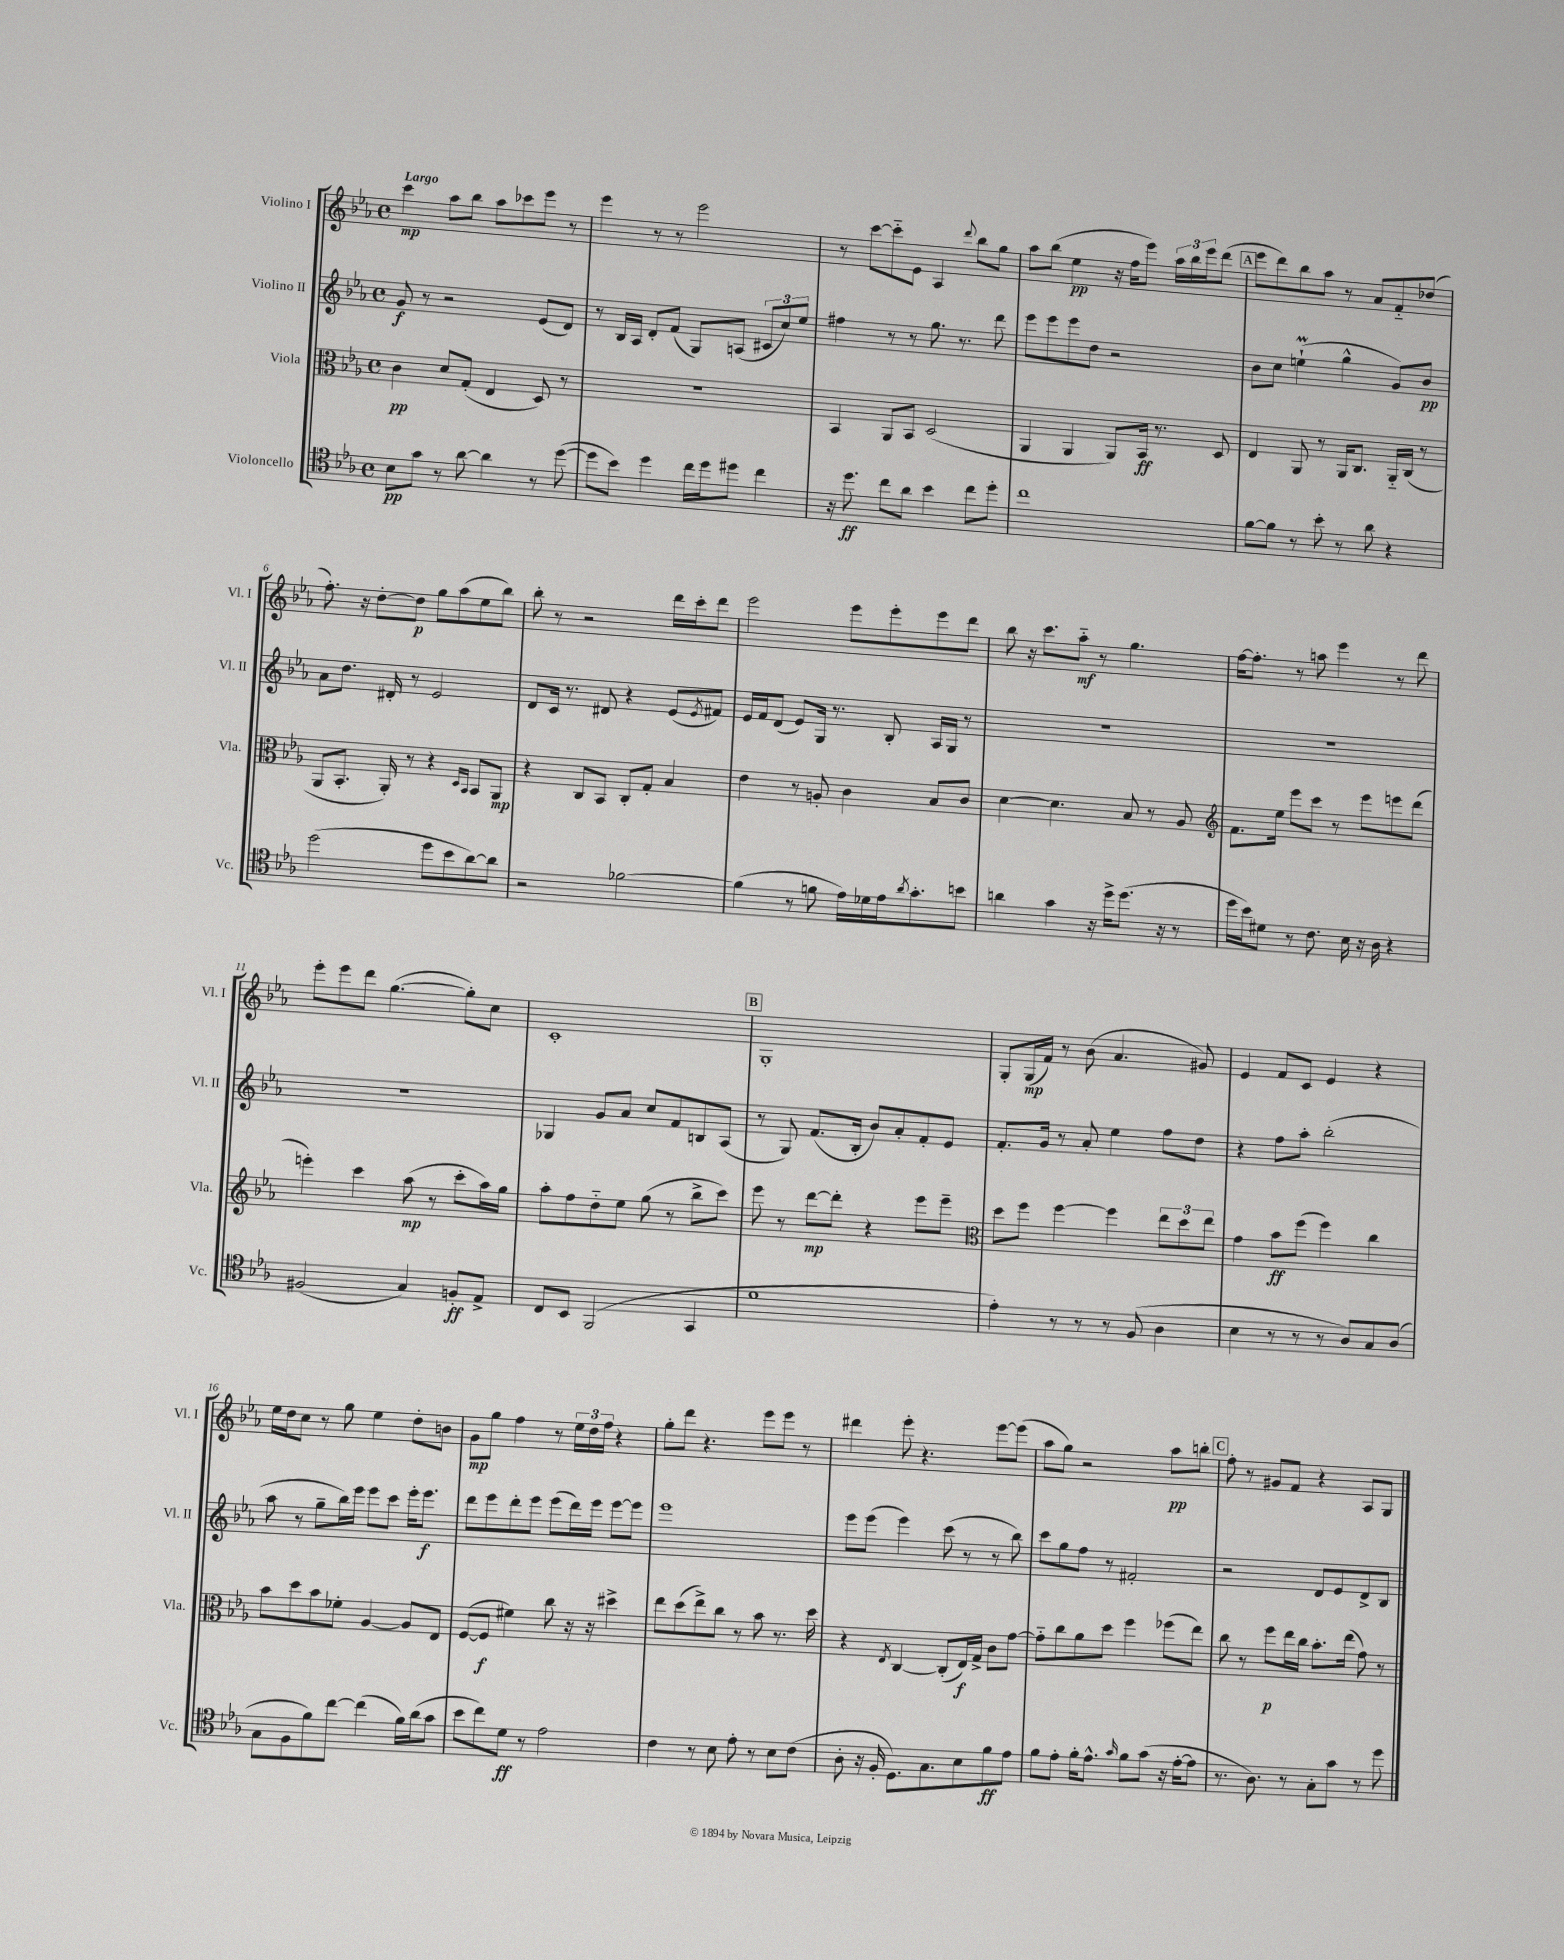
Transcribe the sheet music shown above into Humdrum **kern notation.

**kern	**dynam	**kern	**dynam	**kern	**dynam	**kern	**dynam
*part4	*part4	*part3	*part3	*part2	*part2	*part1	*part1
*staff4	*staff4	*staff3	*staff3	*staff2	*staff2	*staff1	*staff1
*I"Violoncello	*	*I"Viola	*	*I"Violino II	*	*I"Violino I	*
*I'Vc.	*	*I'Vla.	*	*I'Vl. II	*	*I'Vl. I	*
*clefC4	*	*clefC3	*	*clefG2	*	*clefG2	*
*k[b-e-a-]	*	*k[b-e-a-]	*	*k[b-e-a-]	*	*k[b-e-a-]	*
*M4/4	*	*M4/4	*	*M4/4	*	*M4/4	*
*met(c)	*	*met(c)	*	*met(c)	*	*met(c)	*
=1	=1	=1	=1	=1	=1	=1	=1
!	!	!	!	!	!	!LO:TX:a:B:t=Largo	!
8B-\L	pp	4c\	pp	8g/	f	4ccc\	mp
8g\J	.	.	.	8r	.	.	.
8r	.	8d/L	.	2r	.	8aa-\L	.
[8a-\	.	(8G'/J	.	.	.	8bb-\J	.
4a-\]	.	4E-/	.	.	.	8aa-\L	.
.	.	.	.	.	.	8ccc-X\	.
8r	.	8D/)	.	(8e-/L	.	8eee-\J	.
([8dd\	.	8r	.	8d/J)	.	8r	.
=2	=2	=2	=2	=2	=2	=2	=2
8dd\L]	.	1r	.	8r	.	4eee-\	.
8b-\J)	.	.	.	16B-/LL	.	.	.
.	.	.	.	16A-/JJ	.	.	.
4dd\	.	.	.	8d'/L	.	8r	.
.	.	.	.	(8f/J	.	8r	.
16cc\LL	.	.	.	8G/L)	.	2eee-\	.
16dd\J	.	.	.	.	.	.	.
8dd#X\J	.	.	.	(8An/J	.	.	.
4cc\	.	.	.	12c#X/L	.	.	.
.	.	.	.	12cc/)	.	.	.
.	.	.	.	12ee-/J	.	.	.
=3	=3	=3	=3	=3	=3	=3	=3
16r	.	4BB-/	.	4ff#X\	.	8r	.
8.dd\	ff	.	.	.	.	.	.
.	.	.	.	.	.	[8ccc\L	.
8cc\L	.	8AA-/L	.	8r	.	8ccc\]	.
8a-\J	.	8BB-/J	.	8r	.	8e-\J	.
4b-\	.	(2D/	.	8.gg\	.	4A-/	.
.	.	.	.	8.r	.	.	.
.	.	.	.	.	.	8qqddd/	.
8cc\L	.	.	.	.	.	8bb-\L	.
8dd'\J	.	.	.	8ddd\	.	8gg\J	.
=4	=4	=4	=4	=4	=4	=4	=4
1cc	.	4AA-/	.	8eee-\L	.	8aa-\L	.
.	.	.	.	8eee-\	.	(8bb-\J	.
.	.	4AA-/	.	8eee-\	.	4ee-\	pp
.	.	.	.	8dd\J	.	.	.
.	.	8AA-/L)	.	2r	.	16r	.
.	.	.	.	.	.	16ff\KL	.
.	.	16BB-/Jk	ff	.	.	8eee-\J)	.
.	.	8.r	.	.	.	.	.
.	.	.	.	.	.	24aa-\LL	.
.	.	.	.	.	.	24bb-\	.
.	.	.	.	.	.	24eee-\J	.
.	.	8D/	.	.	.	(8ddd\J	.
!!LO:REH:place=s1:t=A
=5	=5	=5	=5	=5	=5	=5	=5
[8f\L	.	4E-/	.	8b-\L	.	8eee-\L	.
8f\J]	.	.	.	8cc\J	.	8ddd\)	.
8r	.	8AA-/	.	(4eenm`\	.	8bb-\	.
8b-'\	.	8r	.	.	.	8aa-\J	.
8r	.	16AA-/KL	.	4gg^^\	.	8r	.
.	.	8.C/J	.	.	.	.	.
8a-\	.	.	.	.	.	8a-/L	.
4r	.	16AA-/LL	.	8g/L)	.	8f/	.
.	.	(16C/JJ	.	.	.	.	.
.	.	8r	.	8b-/J	pp	(8dd-X/J	.
!!LO:LB:g=z
=6	=6	=6	=6	=6	=6	=6	=6
(2dd\	.	8AA-/L	.	8a-\L	.	8.ff'\)	.
.	.	8.BB-'/J	.	8.dd\J	.	.	.
.	.	.	.	.	.	16r	.
.	.	.	.	.	.	[8dd'\L	.
.	.	16AA-'/)	.	16d#X'/	.	.	.
.	.	8r	.	8r	.	8dd\J]	p
8dd\L	.	4r	.	2e-/	.	8gg\L	.
8b-\	.	.	.	.	.	(8aa-\	.
.	.	16qqD/LL	.	.	.	.	.
.	.	16qqBB-/JJ	.	.	.	.	.
[8a-\)	.	8BB-/L	.	.	.	8ee-\	.
8a-\J]	.	8AA-/J	mp	.	.	8bb-\J)	.
=7	=7	=7	=7	=7	=7	=7	=7
2r	.	4r	.	8d/L	.	8bb-'\	.
.	.	.	.	16c/Jk	.	8r	.
.	.	.	.	8.r	.	.	.
.	.	8C/L	.	.	.	2r	.
.	.	8BB-/J	.	8d#X/	.	.	.
[2f-X\	.	8C'/L	.	4r	.	.	.
.	.	8G'/J	.	.	.	.	.
.	.	4B-/	.	(8e-/L	.	16ddd\LL	.
.	.	.	.	.	.	16ccc'\J	.
.	.	.	.	8qe-/	.	.	.
.	.	.	.	8f#X/J)	.	8ddd\J	.
=8	=8	=8	=8	=8	=8	=8	=8
(4f-\]	.	4e-\	.	16e-/LL	.	2eee-\	.
.	.	.	.	16f/J	.	.	.
.	.	.	.	(8d/J	.	.	.
8r	.	8r	.	8e-/L)	.	.	.
8fn\	.	8An'/	.	16G/Jk	.	.	.
.	.	.	.	8.r	.	.	.
16e-\LL)	.	4c\	.	.	.	8eee-\L	.
16d-X\	.	.	.	.	.	.	.
16e-\J	.	.	.	8B-'/	.	8eee-'\	.
8qa-/	.	.	.	.	.	.	.
8.g'\	.	.	.	.	.	.	.
.	.	8B-/L	.	16A-/LL	.	8eee-\	.
.	.	.	.	16G/JJ	.	.	.
8bn\J	.	8c/J	.	8r	.	8ddd\J	.
=9	=9	=9	=9	=9	=9	=9	=9
4an\	.	[4d\	.	1r	.	8bb-\	.
.	.	.	.	.	.	16r	.
.	.	.	.	.	.	8.ccc\L	.
4g\	.	4.d\]	.	.	.	.	.
.	.	.	.	.	.	8aa-\J	mf
16r	.	.	.	.	.	8r	.
16dd^\KL	.	.	.	.	.	.	.
(8.dd\J	.	8B-/	.	.	.	4.gg\	.
.	.	8r	.	.	.	.	.
16r	.	.	.	.	.	.	.
8r	.	8A-/	.	.	.	.	.
=10	=10	=10	=10	=10	=10	=10	=10
*	*	*clefG2	*	*	*	*	*
16dd\LL	.	8.f\L	.	1r	.	[16ff\KL	.
16b-\J)	.	.	.	.	.	8.ff'\J]	.
8d#X\J	.	.	.	.	.	.	.
.	.	16ee-\Jk	.	.	.	.	.
8r	.	8eee-\L	.	.	.	8r	.
8.c\	.	8ccc\J	.	.	.	8aan\	.
.	.	8r	.	.	.	4eee-\	.
16B-\	.	.	.	.	.	.	.
16r	.	8eee-\L	.	.	.	.	.
16A-\	.	.	.	.	.	.	.
4r	.	8eeen\	.	.	.	8r	.
.	.	(8ddd\J	.	.	.	8ddd\	.
!!LO:LB:g=z
=11	=11	=11	=11	=11	=11	=11	=11
(2F#X/	.	4eeen'\)	.	1r	.	8eee-'\L	.
.	.	.	.	.	.	8eee-\	.
.	.	4ccc\	.	.	.	8ddd\J	.
.	.	.	.	.	.	([4.gg\	.
4G/)	.	(8aa-\	mp	.	.	.	.
.	.	8r	.	.	.	.	.
8Fn'/L	ff	8ccc'\L	.	.	.	8gg'\L])	.
8E-^/J	.	16aa-\L)	.	.	.	8cc\J	.
.	.	16gg\JJ	.	.	.	.	.
=12	=12	=12	=12	=12	=12	=12	=12
8C/L	.	8aa-'\L	.	4G-X/	.	1c'	.
8BB-/J	.	8ff\	.	.	.	.	.
(2FF/	.	8dd\	.	8g/L	.	.	.
.	.	8ee-\J	.	8a-/J	.	.	.
.	.	(8gg\	.	8cc/L	.	.	.
.	.	8r	.	8f/	.	.	.
4GG/	.	8bb-^\L	.	8Bn/	.	.	.
.	.	8ccc\J)	.	(8A-/J	.	.	.
!!LO:REH:place=s1:t=B
=13	=13	=13	=13	=13	=13	=13	=13
1d	.	8eee-\	.	8r	.	1G'	.
.	.	8r	.	8G/)	.	.	.
.	.	[8ddd\L	mp	(8.f/L	.	.	.
.	.	8ddd'\J]	.	.	.	.	.
.	.	.	.	16B-'/Jk	.	.	.
.	.	4r	.	8b-/L)	.	.	.
.	.	.	.	8a-'/	.	.	.
.	.	8eee-\L	.	8f'/	.	.	.
.	.	8eee-~\J	.	8e-/J	.	.	.
=14	=14	=14	=14	=14	=14	=14	=14
*	*	*clefC3	*	*	*	*	*
4e-'\)	.	8dd\L	.	8.f'/L	.	8G'/L	.
.	.	8ff\J	.	.	.	(16G/L	mp
.	.	.	.	16g/Jk	.	16f/JJ)	.
8r	.	[4ff\	.	8r	.	8r	.
8r	.	.	.	8a-'/	.	(8b-\	.
8r	.	4ff\]	.	4ee-\	.	4.a-/	.
(8F/	.	.	.	.	.	.	.
4A-\	.	12ee-\L	.	8ff\L	.	.	.
.	.	12dd\	.	.	.	.	.
.	.	.	.	8dd\J	.	8g#X/)	.
.	.	12ee-\J	.	.	.	.	.
=15	=15	=15	=15	=15	=15	=15	=15
4B-\	.	4g\	.	4r	.	4e-/	.
8r	.	8b-\L	ff	8ff\L	.	8f/L	.
8r	.	(8ff\J	.	8aa-'\J	.	8c/J	.
8r	.	4ff\)	.	(2bb-'\	.	4e-/	.
8A-/L)	.	.	.	.	.	.	.
8G/	.	4cc\	.	.	.	4r	.
(8A-/J	.	.	.	.	.	.	.
!!LO:LB:g=z
=16	=16	=16	=16	=16	=16	=16	=16
8G\L	.	8b-\L	.	8aa-\	.	16ee-\LL	.
.	.	.	.	.	.	16dd\J	.
8F\	.	8dd\	.	8r	.	8cc\J	.
8f\)	.	8b-\	.	8gg~\L	.	8r	.
[8cc\J	.	8f-X'\J	.	16bb-\L)	.	8gg\	.
.	.	.	.	16eee-\JJ	.	.	.
(4cc\]	.	[4A-/	.	8eee-\L	.	4ee-\	.
.	.	.	.	8ccc\J	.	.	.
16f\LL)	.	8A-/L]	.	16eee-'\KL	.	8dd'\L	.
(16a-\J	.	.	.	8.eee-\J	f	.	.
8g\J	.	8E-/J	.	.	.	8bn\J	.
=17	=17	=17	=17	=17	=17	=17	=17
8b-\L	.	([8F/L	.	8ddd\L	.	8g\L	mp
8cc\)	.	8F/J]	f	8eee-\	.	8gg\J	.
8d\J	ff	4f#X\)	.	8ddd'\	.	4ff\	.
8r	.	.	.	8eee-\J	.	.	.
2e-\	.	8cc\	.	(8eee-\L	.	8r	.
.	.	16r	.	16ddd\L)	.	24ee-\LL	.
.	.	.	.	.	.	24dd\	.
.	.	16r	.	16eee-\JJ	.	.	.
.	.	.	.	.	.	24ff\JJ	.
.	.	4dd#X^\	.	[8eee-\L	.	4r	.
.	.	.	.	8eee-\J]	.	.	.
=18	=18	=18	=18	=18	=18	=18	=18
4c\	.	8ee-\L	.	1eee-	.	8gg'\L	.
.	.	(8dd\	.	.	.	8ddd\J	.
8r	.	8ee-^\)	.	.	.	4.r	.
8B-\	.	8cc\J	.	.	.	.	.
8e-'\	.	8r	.	.	.	.	.
8r	.	8b-\	.	.	.	8eee-\L	.
8B-\L	.	8.r	.	.	.	8eee-\J	.
(8c\J	.	.	.	.	.	8r	.
.	.	16dd\	.	.	.	.	.
=19	=19	=19	=19	=19	=19	=19	=19
8A-'\	.	4r	.	8eee-\L	.	4ddd#X\	.
16r	.	.	.	(8eee-\J	.	.	.
16F'/	.	.	.	.	.	.	.
.	.	8qE-/	.	.	.	.	.
8.D\L)	.	[4C/	.	4eee-\)	.	8eee-'\	.
.	.	.	.	.	.	4.r	.
8.G\	.	.	.	.	.	.	.
.	.	(8C'/L]	.	(8ccc\	.	.	.
8B-\	.	16E-/L)	f	8r	.	.	.
.	.	16G^/JJ	.	.	.	.	.
8f\	ff	8c\L	.	8r	.	[8eee-\L	.
8e-\J	.	[8g\J	.	8bb-\)	.	(8eee-\J]	.
=20	=20	=20	=20	=20	=20	=20	=20
8f\L	.	8g\L]	.	8ccc\L	.	8aa-\L	.
8e-'\J	.	8cc\	.	8gg\	.	8gg\J)	.
16f'\KL	.	8a-\	.	8ff\J	.	2r	.
8.e-^^\J	.	.	.	.	.	.	.
.	.	8dd\J	.	8r	.	.	.
16qqg/	.	.	.	.	.	.	.
8f\L	.	4ff\	.	2f#X'/	.	.	.
(8g\J	.	.	.	.	.	.	.
16r	.	(8ff-X\L	.	.	.	8aa-\L	pp
[16e-'\KL	.	.	.	.	.	.	.
8e-\J]	.	8ee-\J)	.	.	.	8bbn'\J	.
!!LO:REH:place=s1:t=C
=21	=21	=21	=21	=21	=21	=21	=21
8.r	.	8cc\	.	2r	.	8ff'\	.
.	.	8r	.	.	.	8r	.
8.A-\)	.	.	.	.	.	.	.
.	.	8ff\L	p	.	.	8g#X/L	.
8r	.	16ee-\L	.	.	.	8f/J	.
.	.	16cc\JJ	.	.	.	.	.
8G'\L	.	8.b-'\L	.	8d/L	.	4r	.
8g\J	.	.	.	8e-/	.	.	.
.	.	(16ee-\Jk	.	.	.	.	.
8r	.	8g\)	.	8d^/	.	8A-/L	.
8dd\	.	8r	.	8B-/J	.	8G/J	.
==	==	==	==	==	==	==	==
*-	*-	*-	*-	*-	*-	*-	*-
